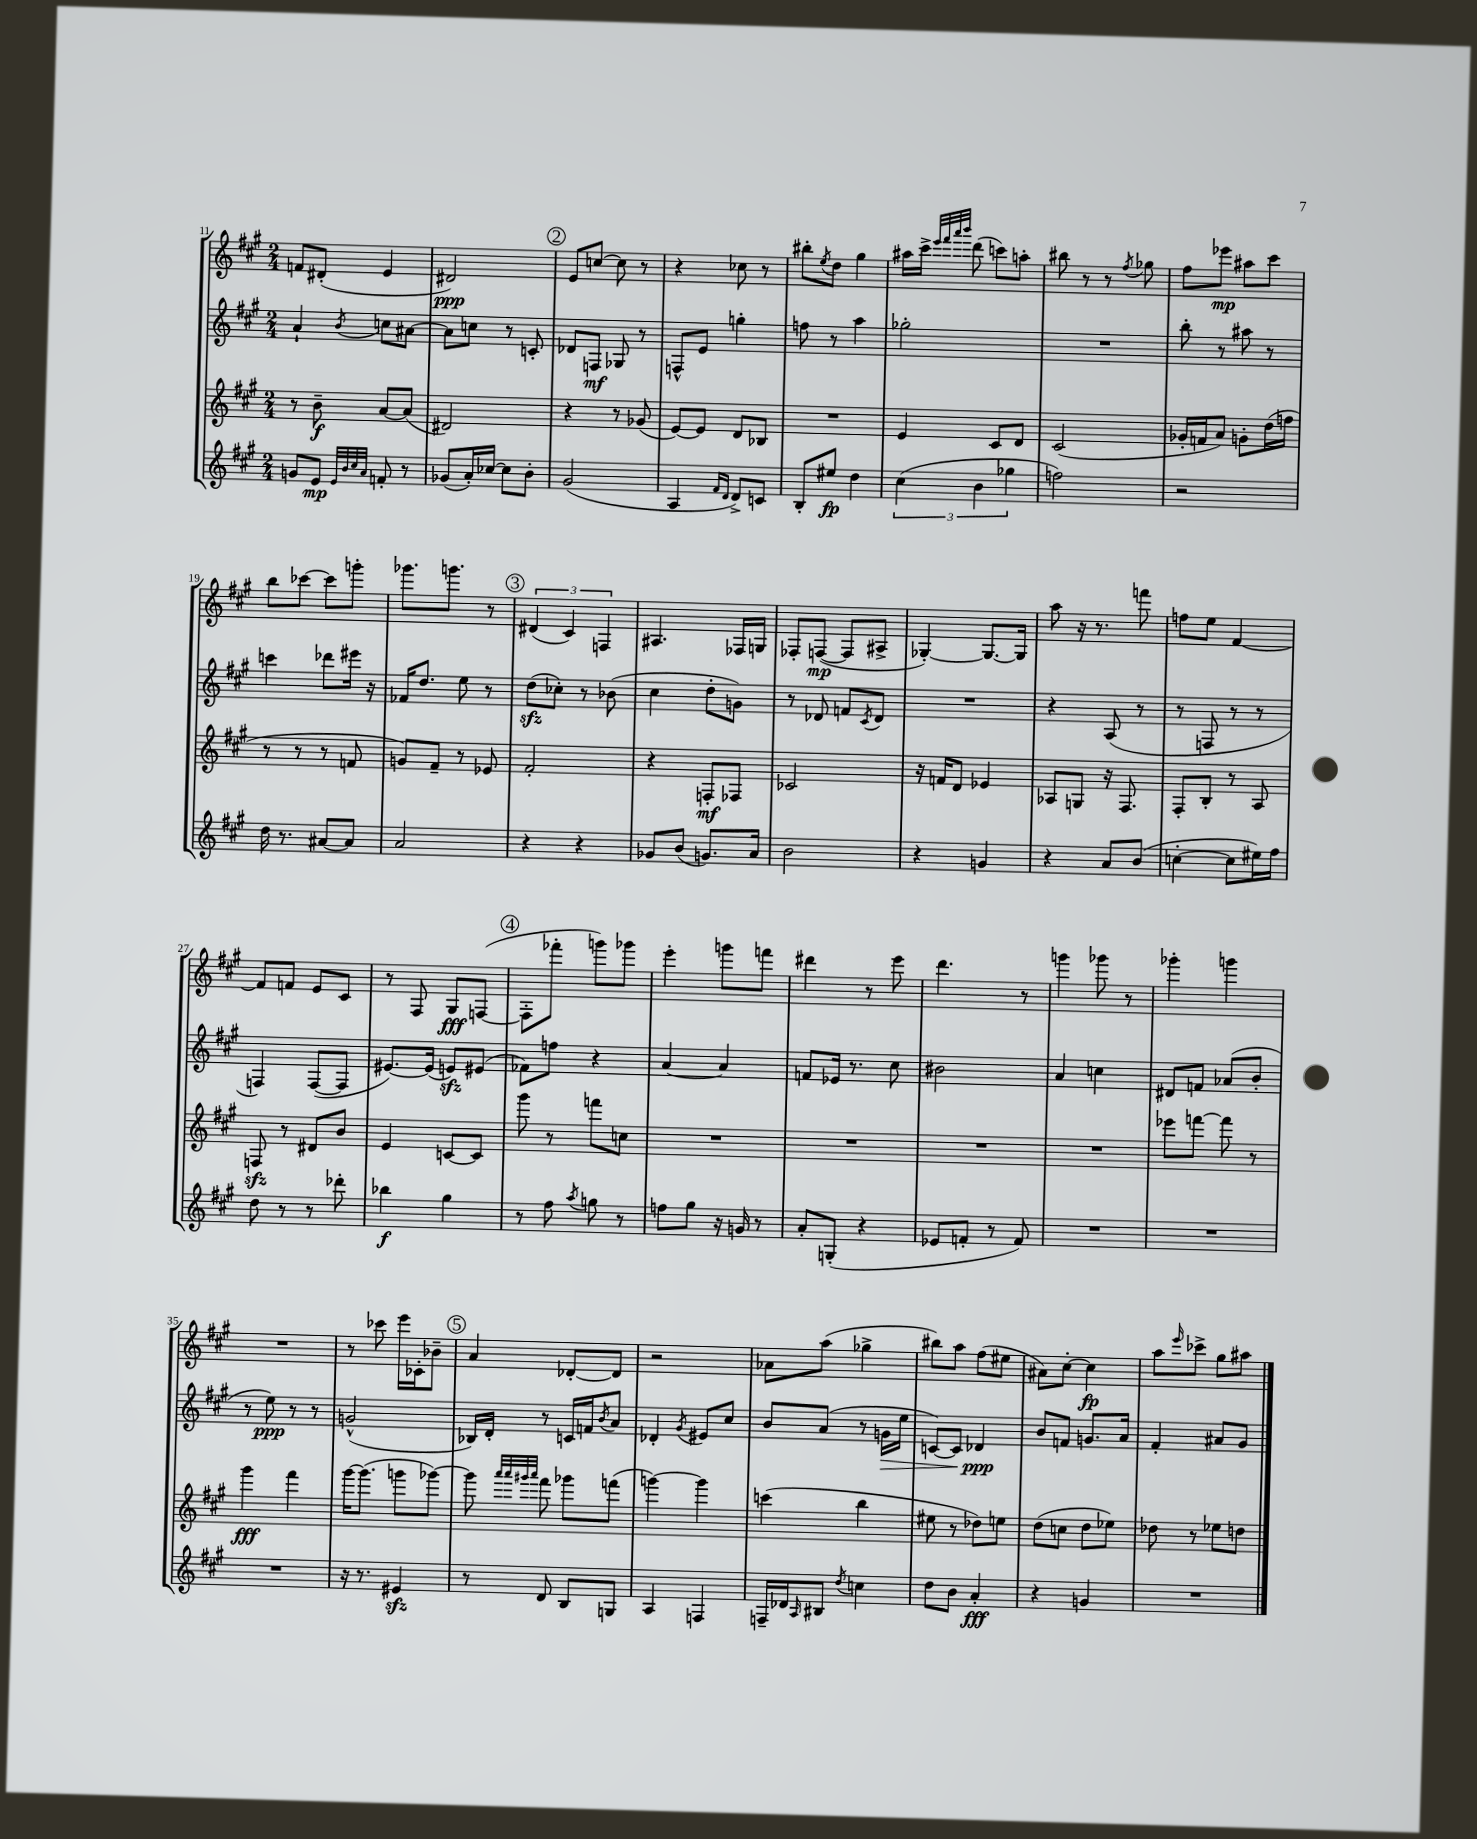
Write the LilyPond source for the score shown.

<<
\new StaffGroup <<
\new Staff = "s0" {
    \clef treble \key a \major \numericTimeSignature \time 2/4
    f'8 dis'8-.( e'4 |
    dis'2\ppp) |
    \mark \markup { \circle "2" } e'8 c''8~ c''8 r8 |
    r4 ces''8 r8 |
    bis''8-. \acciaccatura { e''8 } d''8 gis''4 |
    ais''16 cis'''16-> \grace { e'''32 fis'''32 a'''32 b'''32 } d'''8( c'''8) a''8-. |
    bis''8 r8 r8 \acciaccatura { fis''8 } ges''8 |
    fis''8 ees'''8\mp ais''8 cis'''8 |
    b''8 ces'''8~ ces'''8 g'''8-. |
    ges'''8. g'''8. r8 |
    \mark \markup { \circle "3" } \tuplet 3/2 { dis'4( cis'4) f4 } |
    ais4. fes16 g16 |
    fes8-. f8~\mp( f8 ais8-> |
    ges4~-.) ges8.~ ges16 |
    a''8 r16 r8. f'''8 |
    f''8 e''8 fis'4~ |
    fis'8 f'8 e'8 cis'8 |
    r8 fis8 gis8\fff f8~( |
    \mark \markup { \circle "4" } f8-. fes'''8-. g'''8) ges'''8 |
    e'''4-. g'''8 f'''8 |
    dis'''4 r8 e'''8 |
    d'''4. r8 |
    g'''4 ges'''8 r8 |
    ges'''4-. g'''4 |
    R2 |
    r8 ces'''8 e'''16 ces'16-. bes'8-- |
    \mark \markup { \circle "5" } a'4 des'8~-. des'8 |
    r2 |
    aes'8 a''8( ges''4-> |
    bis''8) a''8 fis''8( eis''8 |
    ais'8) cis''8~-. cis''4\fp |
    a''8 \grace { e'''16 } ces'''8-> gis''8 ais''8 \bar "|." |
}
\new Staff = "s1" {
    \clef treble \key a \major \numericTimeSignature \time 2/4
    a'4-! \acciaccatura { b'8 } c''8 ais'8~ |
    ais'8 c''8 r8 c'8-. |
    \mark \markup { \circle "2" } des'8 f8\mf ges8 r8 |
    f8-^ e'8 g''4-. |
    f''8 r8 a''4 |
    ges''2-. |
    R2 |
    b''8-. r8 ais''8 r8 |
    c'''4 des'''8 eis'''16 r16 |
    fes'16 d''8. e''8 r8 |
    \mark \markup { \circle "3" } d''8\sfz( ces''8-.) r8 bes'8( |
    cis''4 d''8-. g'8) |
    r8 des'8 f'8 \acciaccatura { cis'8 } des'8 |
    R2 |
    r4 a8( r8 |
    r8 f8 r8 r8 |
    f4) f8~( f8 |
    eis'8.~) eis'16( e'8\sfz) eis'8( |
    \mark \markup { \circle "4" } fes'8) f''8 r4 |
    a'4~ a'4 |
    f'8 ees'16 r8. cis''8 |
    bis'2 |
    a'4 c''4 |
    dis'8 f'8 aes'8( b'8-. |
    r8 e''8\ppp) r8 r8 |
    g'2-^( |
    \mark \markup { \circle "5" } bes16) d'16-. r8 c'16 f'16 \acciaccatura { b'8 } a'8 |
    des'4-. \acciaccatura { gis'8 } eis'8 cis''8 |
    b'8 a'8( r8 g'16\> e''16 |
    c'8~) c'8 des'4\ppp\! |
    b'8 f'8 g'8. a'16 |
    fis'4-. ais'8 gis'8 \bar "|." |
}
\new Staff = "s2" {
    \clef treble \key a \major \numericTimeSignature \time 2/4
    r8 b'8--\f a'8~ a'8( |
    dis'2) |
    \mark \markup { \circle "2" } r4 r8 ges'8( |
    e'8~) e'8 d'8 bes8 |
    R2 |
    e'4 cis'8 d'8 |
    cis'2( |
    ges'16-. f'16 a'8) g'8-. d''16( f''16 |
    r8 r8 r8 f'8 |
    g'8) fis'8-- r8 ees'8 |
    \mark \markup { \circle "3" } fis'2-. |
    r4 f8-.\mf fes8 |
    ces'2 |
    r16 f'16 d'8 ees'4 |
    aes8 g8 r16 fis8. |
    fis8-. b8-. r8 a8 |
    f8\sfz r8 dis'8 b'8 |
    e'4 c'8~ c'8 |
    \mark \markup { \circle "4" } gis'''8 r8 f'''8 c''8 |
    R2 |
    R2 |
    R2 |
    R2 |
    ees'''8 f'''8~ f'''8 r8 |
    gis'''4\fff fis'''4 |
    gis'''16~ gis'''8.( g'''8 ges'''8~) |
    \mark \markup { \circle "5" } ges'''8 \grace { a'''32 a'''32 gis'''32 a'''32 } fis'''8 ges'''8 f'''8( |
    g'''4~) g'''4 |
    c'''4( b''4 |
    eis''8 r8 des''8) e''8 |
    d''8( c''8 d''8 ees''8) |
    des''8 r8 ees''8 d''8 \bar "|." |
}
\new Staff = "s3" {
    \clef treble \key a \major \numericTimeSignature \time 2/4
    g'8 e'8\mp \grace { e'32 b'32 cis''32 a'32 } f'8-. r8 |
    ges'8( a'16-.) ces''16~ ces''8 b'8-. |
    \mark \markup { \circle "2" } gis'2( |
    a4 \grace { fis'16 d'16 } d'8->) c'8 |
    b8-. eis''8\fp d''4 |
    \tuplet 3/2 { cis''4( b'4 ges''4 } |
    f''2) |
    r2 |
    d''16 r8. ais'8~ ais'8 |
    a'2 |
    \mark \markup { \circle "3" } r4 r4 |
    ges'8 b'8( g'8.) a'16 |
    b'2 |
    r4 g'4 |
    r4 a'8 b'8( |
    c''4~-. c''8 eis''16) fis''16 |
    d''8 r8 r8 des'''8-. |
    bes''4\f gis''4 |
    \mark \markup { \circle "4" } r8 fis''8 \acciaccatura { a''8 } g''8 r8 |
    f''8 gis''8 r16 g'16 r8 |
    a'8-. g8-.( r4 |
    ees'8 f'8-. r8 f'8) |
    R2 |
    R2 |
    R2 |
    r16 r8. eis'4\sfz |
    \mark \markup { \circle "5" } r8 d'8 b8 g8 |
    a4 f4 |
    f16-- des'16 \grace { a16 } bis8 \acciaccatura { d''8 } c''4 |
    d''8 b'8 a'4-.\fff |
    r4 g'4 |
    R2 \bar "|." |
}
>>
>>
\layout { \context { \Score currentBarNumber = #11 } }
